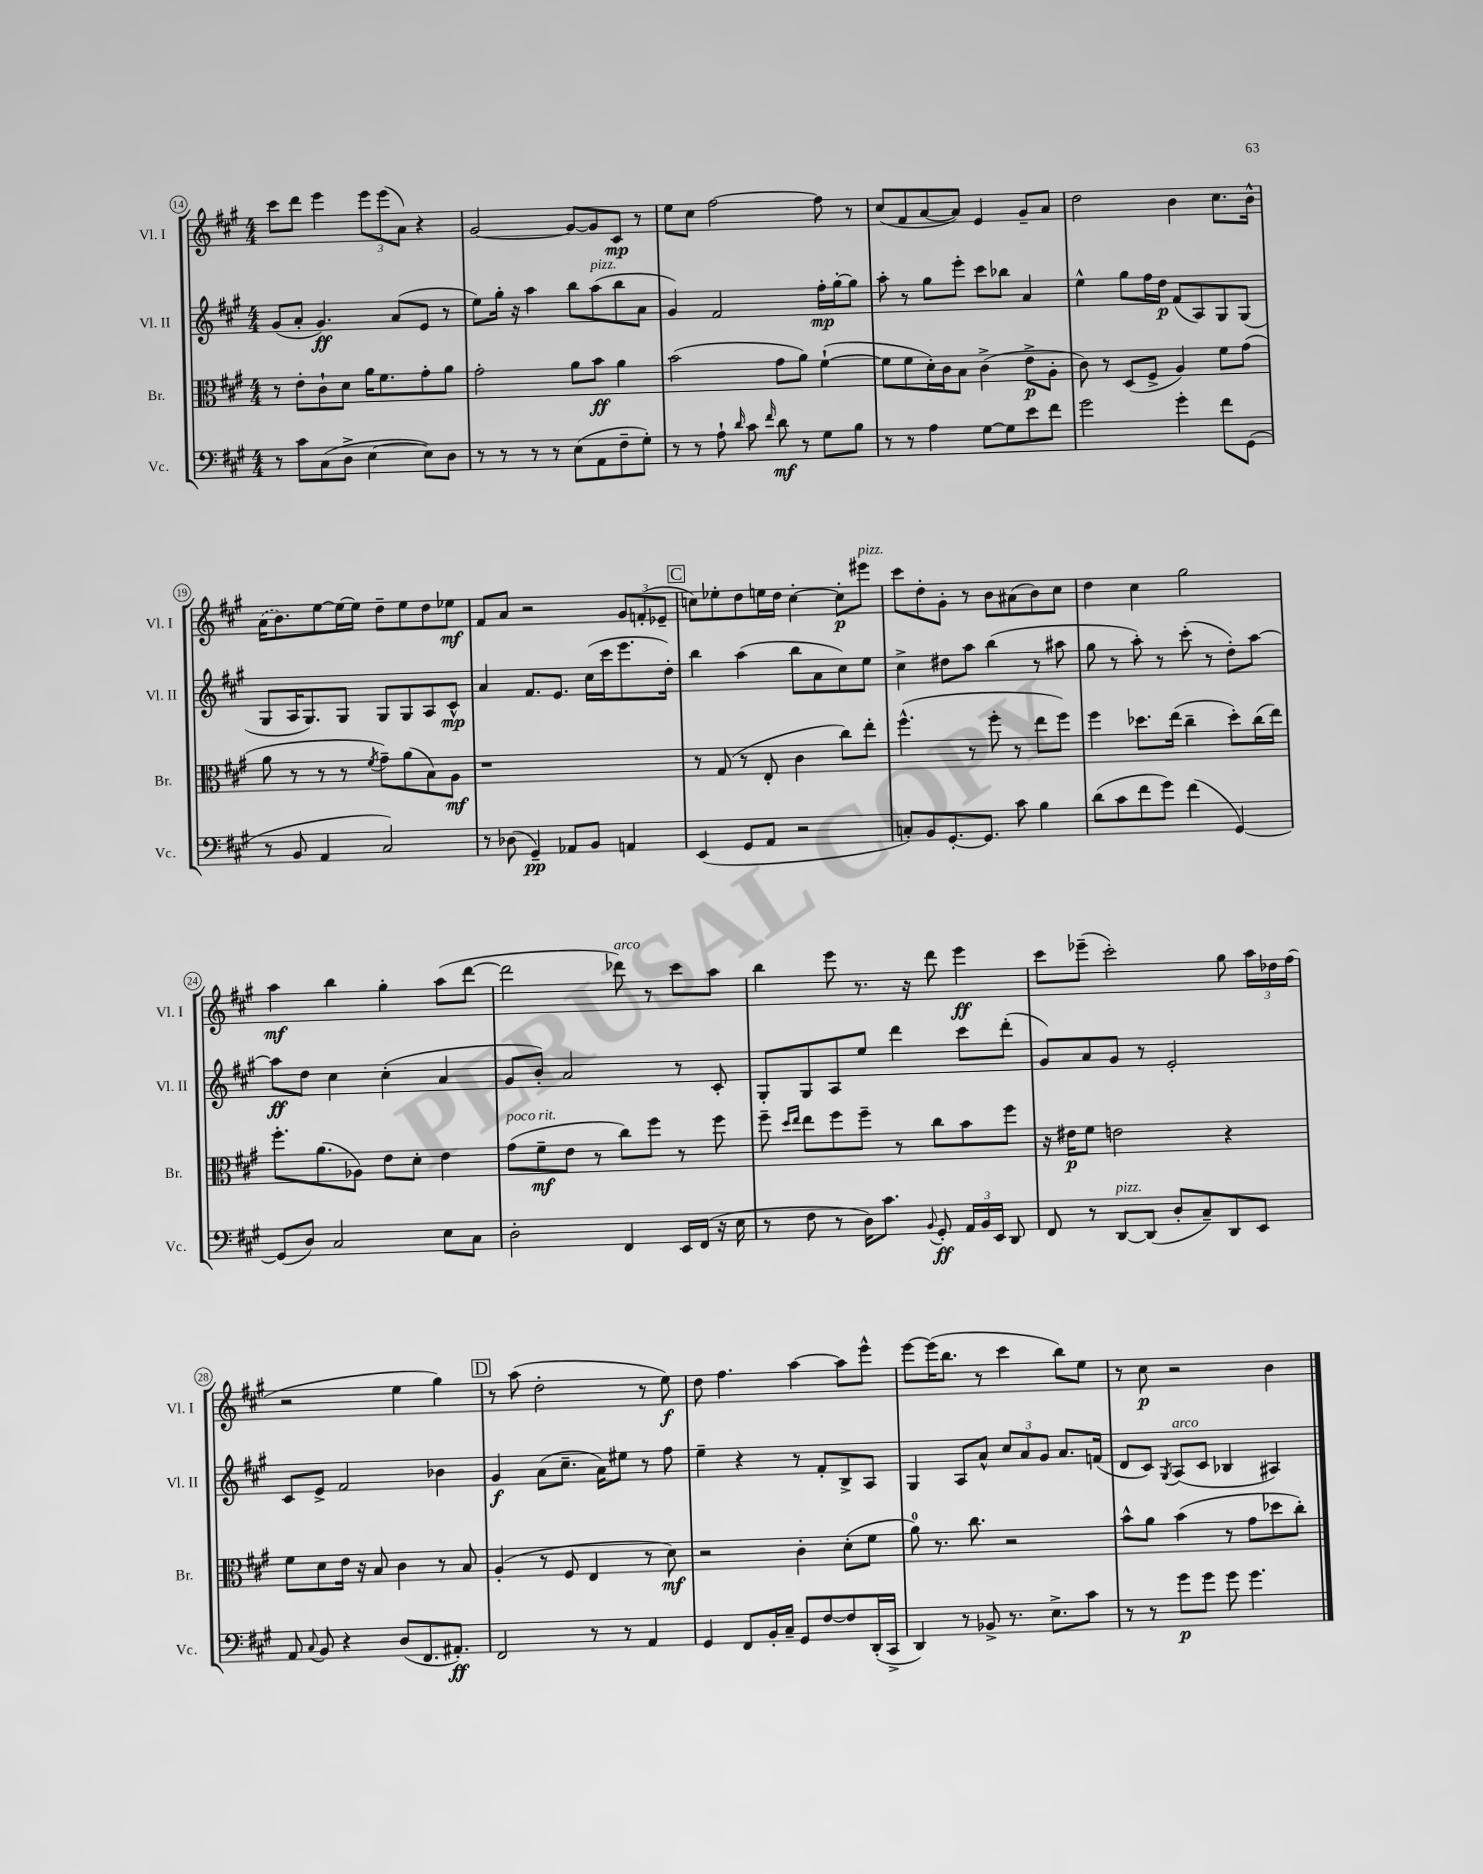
<<
\new StaffGroup <<
\new Staff = "s0" \with { instrumentName = "Vl. I" shortInstrumentName = "Vl. I" } {
    \clef treble \key a \major \numericTimeSignature \time 4/4
    \autoBeamOff cis'''8[ d'''8] e'''4 \tuplet 3/2 { e'''8[ e'''8( a'8]) } r4 |
    gis'2~ gis'8[~ gis'8 cis'8]\mp r8 |
    e''8[ cis''8] fis''2~ fis''8 r8 |
    cis''8[( fis'8 a'8~ a'8]) e'4 gis'8[-- a'8] |
    d''2 b'4 cis''8.[ b'16]-^ |
    \once \slurDashed a'16[( b'8.) e''8~ e''16~ e''16] d''8[-- e''8 d''8 ees''8]\mf |
    fis'8[ a'8] r2 \tuplet 3/2 { gis'8[ f'8-.( ees'8]-- } |
    \mark \markup { \box "C" } c''8[) ees''8-. d''8 e''16 d''16] c''4~-. c''8[-.\p eis'''8]^\markup { \italic "pizz." } |
    cis'''8[ d''8-. gis'8]-. r8 b'8[ ais'8( b'8) cis''8] |
    d''4 cis''4 gis''2 |
    a''4\mf b''4 gis''4-. a''8[( d'''8]~ |
    d'''2 des'''8^\markup { \italic "arco" }) r8 cis'''8[ a''8] |
    b''4 e'''8 r8. r16 d'''8 e'''4\ff |
    cis'''8[ ees'''8]--( cis'''2-.) gis''8 \tuplet 3/2 { a''16[ des''16 fis''16]( } |
    r2 e''4 gis''4) |
    \mark \markup { \box "D" } r8 a''8( d''2-. r8 e''8\f) |
    d''8 fis''4. a''4~ a''8[ e'''8]-^ |
    e'''8[~ e'''16( b''8.] r8 cis'''4 b''8[) e''8] |
    r8 cis''8\p r2 b'4 \bar "|." |
}
\new Staff = "s1" \with { instrumentName = "Vl. II" shortInstrumentName = "Vl. II" } {
    \clef treble \key a \major \numericTimeSignature \time 4/4
    \autoBeamOff gis'8[( a'8]-. gis'4.\ff) a'8[( e'8] r8 |
    e''8[) gis''16]-. r16 a''4 b''8[ a''8^\markup { \italic "pizz." }( b''8 a'8] |
    gis'4) fis'2 fis''16[-.\mp gis''16~-. gis''8] |
    a''8-. r8 gis''8[ e'''8]-. cis'''8[ bes''8] a'4 |
    e''4-^ gis''8[ fis''16 d''16]\p fis'8[( a8) gis8 gis8]( |
    gis8[ a16 gis8.) gis8] gis8[ gis8 a8 cis'8]-^\mp |
    a'4 fis'8.[ e'8.] cis''16[( cis'''16 e'''8. d''16]-.) |
    \mark \markup { \box "C" } b''4 a''4( b''8[ a'8 cis''8) e''8] |
    cis''4-> dis''8[ a''8] b''4( r8 ais''8 |
    gis''8 r8 a''8-.) r8 cis'''8-.( r8 d''8[-.) a''8]~ |
    a''8[\ff d''8] cis''4 cis''4-.( a'4 |
    gis'8[ b'8]-.) a'2 r8 cis'8-. |
    gis8[-. gis8 a8 e''8] d'''4 cis'''8[ d'''8]-.( |
    gis'8[) a'8 gis'8] r8 e'2-. |
    cis'8[ e'8]-> fis'2 bes'4 |
    \mark \markup { \box "D" } gis'4\f a'8[( cis''8.]-- a'16[) eis''8] r8 fis''8 |
    e''4-- r4 r8 fis'8[-. b8-> a8] |
    gis4 a8[ a'8]-^ \tuplet 3/2 { cis''8[ a'8 gis'8] } a'8.[ f'16]( |
    d'8[ cis'8]) \acciaccatura { gis8 } a8[^\markup { \italic "arco" }( cis'8] bes4 ais4) \bar "|." |
}
\new Staff = "s2" \with { instrumentName = "Br." shortInstrumentName = "Br." } {
    \clef alto \key a \major \numericTimeSignature \time 4/4
    \autoBeamOff r8 e'8[-. cis'8-! d'8] a'16[ fis'8. gis'8-. a'8] |
    gis'2-. a'8[ b'8]\ff a'4 |
    b'2( gis'8[ a'8]) fis'4~-!( |
    fis'8[ fis'8 d'16-.) cis'16 b8] cis'4->( e'8[->\p a8]-. |
    cis'8) r8 d8[( fis8]-> a4) fis'8[ gis'8]( |
    a'8 r8 r8 r8 \acciaccatura { fis'8 } gis'8[--) a'8( b8) a8]\mf |
    r1 |
    \mark \markup { \box "C" } r8 gis8( r8 e8-. cis'4 cis''8[) e''8]-. |
    fis''4.-^( r8 fis''8-. r8 e''8[ fis''8]) |
    fis''4 des''8.[ e''16]( cis''4-- des''8[-.) cis''16( e''16]) |
    fis''8.[-. a'8.( aes8]) e'8[ d'8]-. e'4 |
    gis'8[^\markup { \italic "poco rit." }( fis'8--\mf e'8] r8 cis''8[) fis''8] r8 fis''8 |
    fis''8-- \grace { d''16[ e''16] } e''8[ fis''8 fis''8]-- r8 cis''8[ b'8 fis''8] |
    r16 eis'16[\p fis'8] e'2 r4 |
    fis'8[ d'8 e'16] r16 b8 cis'4 r8 b8 |
    \mark \markup { \box "D" } a4-.( r8 fis8 e4 r8 d'8\mf) |
    r2 cis'4-. d'8[-.( fis'8] |
    a'8-0) r8. cis''8. r2 |
    b'8[-^ a'8] b'4( r8 gis'8[ des''8 cis''8]-.) \bar "|." |
}
\new Staff = "s3" \with { instrumentName = "Vc." shortInstrumentName = "Vc." } {
    \clef bass \key a \major \numericTimeSignature \time 4/4
    \autoBeamOff r8 cis'8[ cis8( d8]-> e4~ e8[) d8] |
    r8 r8 r8 r8 e8[( a,8 fis8-- gis8]-.) |
    r8 r8 a8-! \grace { d'16 } cis'8 \grace { fis'16 } d'8\mf r8 gis8[ b8] |
    r8 r8 a4 gis8[~ gis8 e'8 fis'8] |
    gis'2 gis'4-. fis'8[ gis,8]( |
    r8 b,8 a,4 cis2) |
    r8 des8( gis,4--\pp) aes,8[ b,8] a,4 |
    \mark \markup { \box "C" } e,4( gis,8[ a,8] r2 |
    c8[-.) b,8 gis,8.~-. gis,8.] cis'8 b4 |
    d'8[( cis'8 fis'8 gis'8]) fis'4( gis,4~) |
    gis,8[( d8]) cis2 e8[ cis8] |
    d2-. fis,4 e,16[ fis,16]( r16 e16 |
    r8 fis8 r8 d16[) cis'8.] \appoggiatura { b,8 } gis,8-.\ff \tuplet 3/2 { a,16[ b,16 e,16] } d,8 |
    fis,8 r8 d,8[~^\markup { \italic "pizz." } d,8]( d8[-. cis8--) d,8 e,8] |
    a,8 \appoggiatura { cis8 } b,8 r4 d8[( fis,8. ais,8.]-.\ff) |
    \mark \markup { \box "D" } fis,2 r8 r8 a,4 |
    gis,4 fis,8[ b,16-. cis16]-- gis,8[ fis8~ fis8 d,16-.( cis,16]-> |
    d,4) r8 bes,8-> r8. e8.[-> cis'8] |
    r8 r8 gis'8[\p gis'8] gis'8 gis'4. \bar "|." |
}
>>
>>
\layout { \context { \Score currentBarNumber = #14 \override BarNumber.stencil = #(make-stencil-circler 0.1 0.3 ly:text-interface::print) } }
